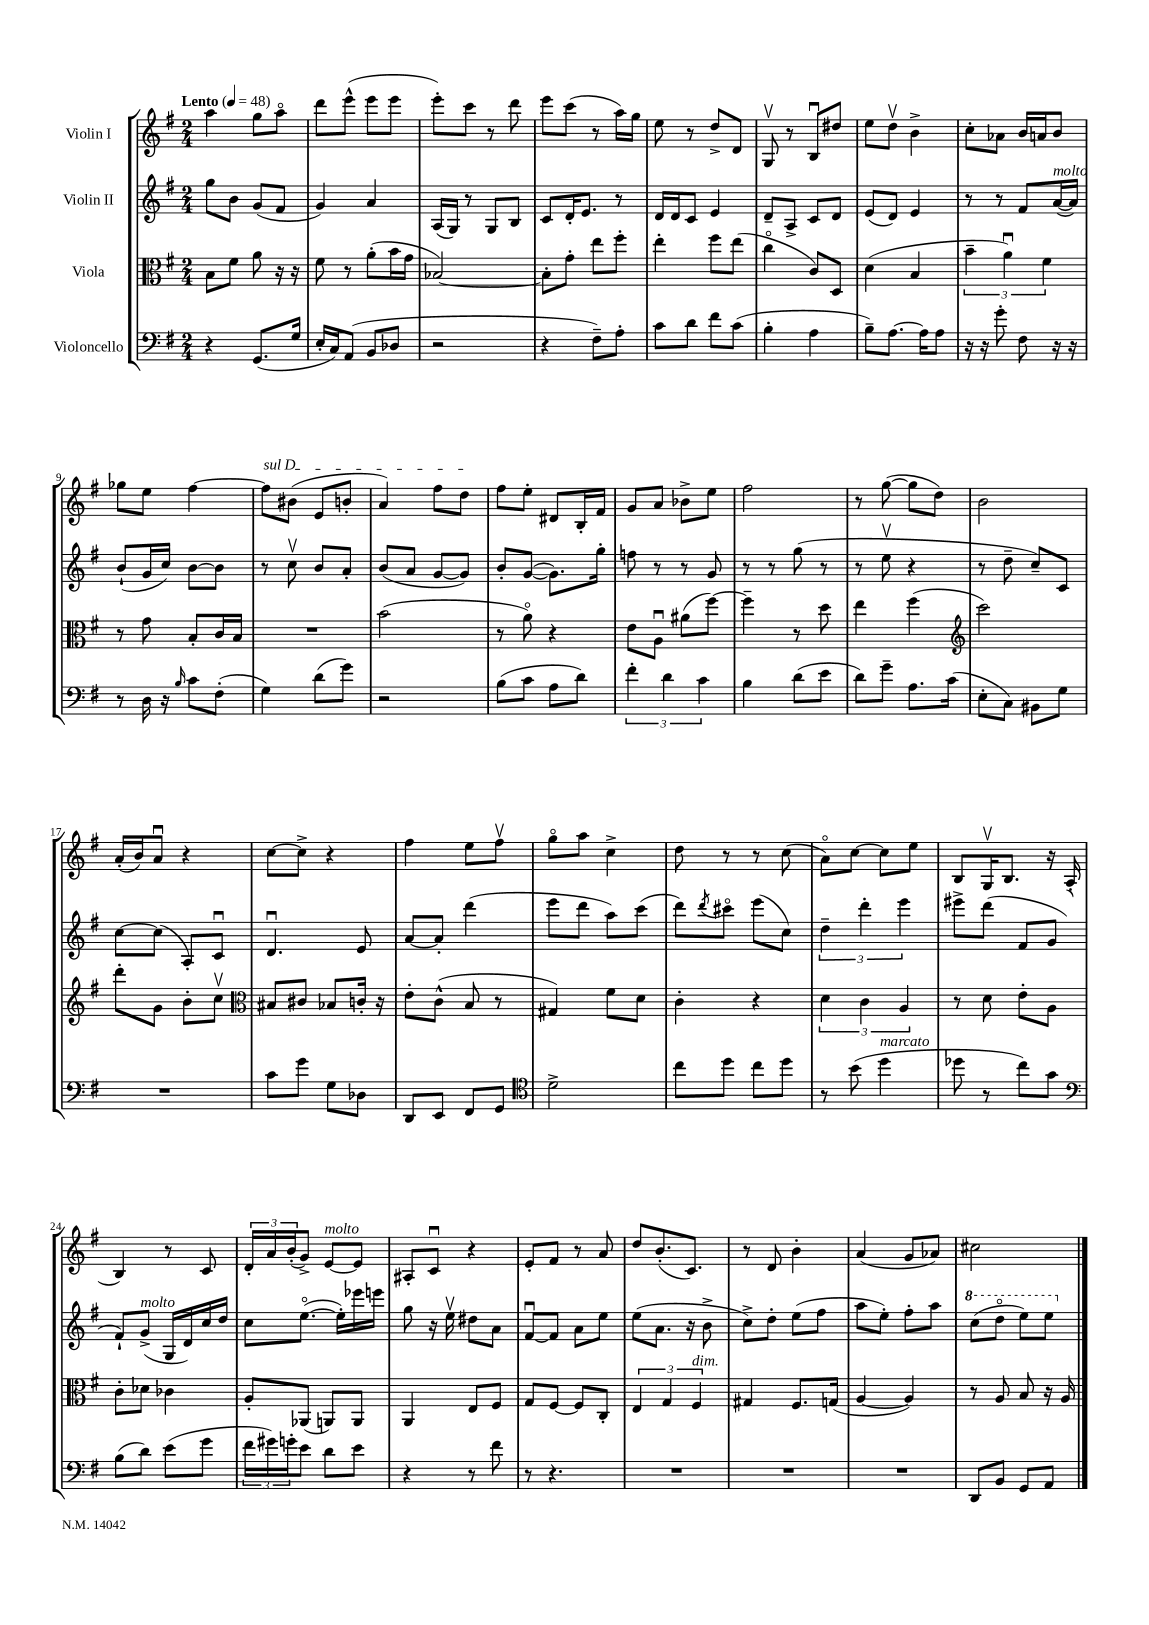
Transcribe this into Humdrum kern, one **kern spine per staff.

**kern	**kern	**kern	**kern
*part4	*part3	*part2	*part1
*staff4	*staff3	*staff2	*staff1
*I"Violoncello	*I"Viola	*I"Violin II	*I"Violin I
*clefF4	*clefC3	*clefG2	*clefG2
*k[f#]	*k[f#]	*k[f#]	*k[f#]
*M2/4	*M2/4	*M2/4	*M2/4
*MM48	*MM48	*MM48	*MM48
=1	=1	=1	=1
!	!	!	!LO:TX:a:B:t=Lento
4r	8B\L	8gg\L	4aa\
.	8f#\J	8b\J	.
(8.GG/L	8a\	(8g/L	8gg\L
.	16r	8f#/J	8aa\J
16G/Jk	16r	.	.
=2	=2	=2	=2
16E'/LL	8f#\	4g/)	8ddd\L
16C/J)	.	.	.
(8AA/J	8r	.	(8eee^^\J
8BB/L	(8a'\L	4a/	8eee\L
8D-X/J	16b\L	.	8eee\J
.	16g\JJ	.	.
=3	=3	=3	=3
2r	[2B-X/)	(16A/LL	8eee'\L)
.	.	16G/JJ)	.
.	.	8r	8ccc\J
.	.	8G/L	8r
.	.	8B/J	8ddd\
=4	=4	=4	=4
4r	8B-'\L]	8c/L	8eee\L
.	8g'\J	16d'/K	(8ccc\J
.	.	8.e/J	.
8F#~\L)	8ee\L	.	8r
8A'\J	8ff#'\J	8r	16aa\LL)
.	.	.	16gg\JJ
=5	=5	=5	=5
8c\L	4ee'\	16d/LL	8ee\
.	.	16d/J	.
8d\J	.	8c/J	8r
8f#\L	8ff#\L	4e/	8dd^/L
(8c\J	(8ee\J	.	8d/J
=6	=6	=6	=6
4B'\	4cc\	8d~/L	8Gv/
.	.	8A^/J	8r
4A\	8c/L)	8c/L	8Bu/L
.	8D/J	8d/J	8dd#X/J
=7	=7	=7	=7
8B~\L)	(4d\	(8e/L	8ee\L
[8.A\J	.	8d/J)	8ddv\J
.	4B/	4e/	4b^\
16A\KL]	.	.	.
8A\J	.	.	.
=8	=8	=8	=8
16r	6b~\	8r	8cc'\L
16r	.	.	.
8g'\	.	8r	8a-X\J
.	6au\)	.	.
8F#\	.	8f#/L	16b/LL
.	.	.	16an/J
.	6f#\	.	.
!	!	!LO:TX:a:i:t=molto	!
16r	.	([16a/L	8b/J
16r	.	16a/JJ])	.
!!LO:LB:g=z
=9	=9	=9	=9
8r	8r	(8b`/L	8gg-X\L
16D\	8g\	16g/L	8ee\J
16r	.	16cc/JJ)	.
16qqB/	.	.	.
8c\L	8B'/L	[8b\L	[4ff#\
(8F#'\J	16c/L	8b\J]	.
.	16B/JJ	.	.
=10	=10	=10	=10
!	!	!	!LO:TX:a:i:t=sul D
4G\)	2r	8r	8ff#\L]
.	.	8ccv\	(8b#X\J
(8d\L	.	8b/L	8e/L
8g\J)	.	8a'/J	8bn'/J
=11	=11	=11	=11
2r	(2b\	(8b/L	4a/)
.	.	8a/J	.
.	.	[8g/L	8ff#\L
.	.	8g/J])	8dd\J
=12	=12	=12	=12
(8B\L	8r	8b'/L	8ff#\L
8c\J	8a\)	([8g/J	8ee'\J
8A\L	4r	8.g\L])	8d#X/L
8d\J)	.	.	16B'/L
.	.	16gg'\Jk	16f#/JJ
=13	=13	=13	=13
6f#'\	8e\L	8ffn\	8g/L
.	8Au\J	8r	8a/J
6d\	.	.	.
.	(8a#X\L	8r	8b-X^\L
6c\	.	.	.
.	[8ff#\J)	8g/	8ee\J
=14	=14	=14	=14
4B\	4ff#~\]	8r	2ff#\
.	.	8r	.
(8d\L	8r	(8gg\	.
8e\J	8dd\	8r	.
=15	=15	=15	=15
8d\L)	4ee\	8r	8r
8g~\J	.	8eev\	([8gg\
8.A\L	(4ff#\	4r	8gg\L]
.	.	.	8dd\J)
(16c\Jk	.	.	.
=16	=16	=16	=16
*	*clefG2	*	*
8E'\L	2ccc\)	8r	2b\
8C\J)	.	8dd~\	.
8BB#X\L	.	8cc~/L)	.
8G\J	.	8c/J	.
!!LO:LB:g=z
=17	=17	=17	=17
2r	8ddd'\L	[8cc\L	(16a'/LL
.	.	.	16b/J)
.	8g\J	(8cc\J]	8au/J
.	8b'\L	8A'/L)	4r
.	8ccv\J	8cu/J	.
=18	=18	=18	=18
*	*clefC3	*	*
8c\L	8B#X/L	4.du/	[8cc\L
8g\J	8c#X/J	.	8cc^\J]
8G\L	8B-X/L	.	4r
8D-X\J	16cn'/Jk	8e/	.
.	16r	.	.
=19	=19	=19	=19
8DD/L	8e'\L	[8a/L	4ff#\
8EE/J	(8c^^\J	8a'/J]	.
8FF#/L	8B/	(4ddd\	8ee\L
8GG/J	8r	.	8ff#v\J
=20	=20	=20	=20
*clefC4	*	*	*
2d^\	4G#X/)	8eee\L	8gg\L
.	.	8ddd\J	8aa\J
.	8f#\L	8aa\L)	4cc^\
.	8d\J	(8ccc\J	.
=21	=21	=21	=21
8cc\L	4c'\	8ddd\L)	8dd\
.	.	8qddd/	.
8dd\J	.	8ccc#X\J	8r
8cc\L	4r	(8eee\L	8r
8dd\J	.	8cc\J)	(8cc\
=22	=22	=22	=22
8r	6d\	6dd~\	8a\L)
(8b\	.	.	[8cc\J
.	6c\	6ddd'\	.
!LO:TX:a:i:t=marcato	!	!	!
4dd\	.	.	8cc\L]
.	6A/	6eee\	.
.	.	.	8ee\J
=23	=23	=23	=23
8dd-X\	8r	8eee#X^\L	8B/L
8r	8d\	(8ddd\J	16Gv/K
.	.	.	8.B/J
8cc\L)	8e'\L	8f#/L	.
8g\J	8A\J	8g/J	16r
.	.	.	(16A'/
!!LO:LB:g=z
=24	=24	=24	=24
*clefF4	*	*	*
(8B\L	8c'\L	8f#`/L)	4B/)
!	!	!LO:TX:a:i:t=molto	!
8d\J)	8d-X\J	(8g^/J	.
(8e\L	4c-X\	16G/LL	8r
.	.	16d/)	.
8g\J	.	16cc/	8c/
.	.	16dd/JJ	.
=25	=25	=25	=25
24f#\LL	8A'/L	8cc\L	24d'/LL
24g#X\)	.	.	24a/
24gn'\J	.	.	(24b'/J
8e\J	(8AA-X/J	([8.ee\J	8g^/J)
!	!	!	!LO:TX:a:i:t=molto
8d\L	8AAn/L)	.	[8e/L
.	.	16ee'\LL])	.
8e\J	8AA/J	16eee-X\	8e/J]
.	.	16eeen\JJ	.
=26	=26	=26	=26
4r	4AA/	8gg\	8A#X'/L
.	.	16r	8cu/J
.	.	16eev\	.
8r	8E/L	8dd#X\L	4r
8f#\	8F#/J	8a\J	.
=27	=27	=27	=27
8r	8G/L	[8f#u/L	8e'/L
4.r	[8F#/J	8f#/J]	8f#/J
.	8F#/L]	8a\L	8r
.	8C'/J	8ee\J	8a/
=28	=28	=28	=28
2r	6E/	(8ee\L	8dd/L
.	.	8.a\J	(8.b'/
.	6G/	.	.
.	.	16r	8.c/J)
!	!LO:TX:a:i:t=dim.	!	!
.	6F#/	.	.
.	.	8b^\	.
=29	=29	=29	=29
2r	4G#X/	8cc^\L)	8r
.	.	8dd'\J	8d/
.	8.F#/L	(8ee\L	4b'\
.	.	8ff#\J	.
.	(16Gn/Jk	.	.
=30	=30	=30	=30
2r	[4A/	8aa\L	(4a/
.	.	8ee'\J)	.
.	4A/])	8ff#'\L	8g/L
.	.	8aa\J	8a-X/J)
=31	=31	=31	=31
*	*	*8va	*
8DD/L	8r	(8ccc\L	2cc#X\
8BB/J	8A/	8ddd\J	.
8GG/L	8B/	8eee\L)	.
8AA/J	16r	8eee\J	.
.	16A/	.	.
*	*	*X8va	*
==	==	==	==
*-	*-	*-	*-
